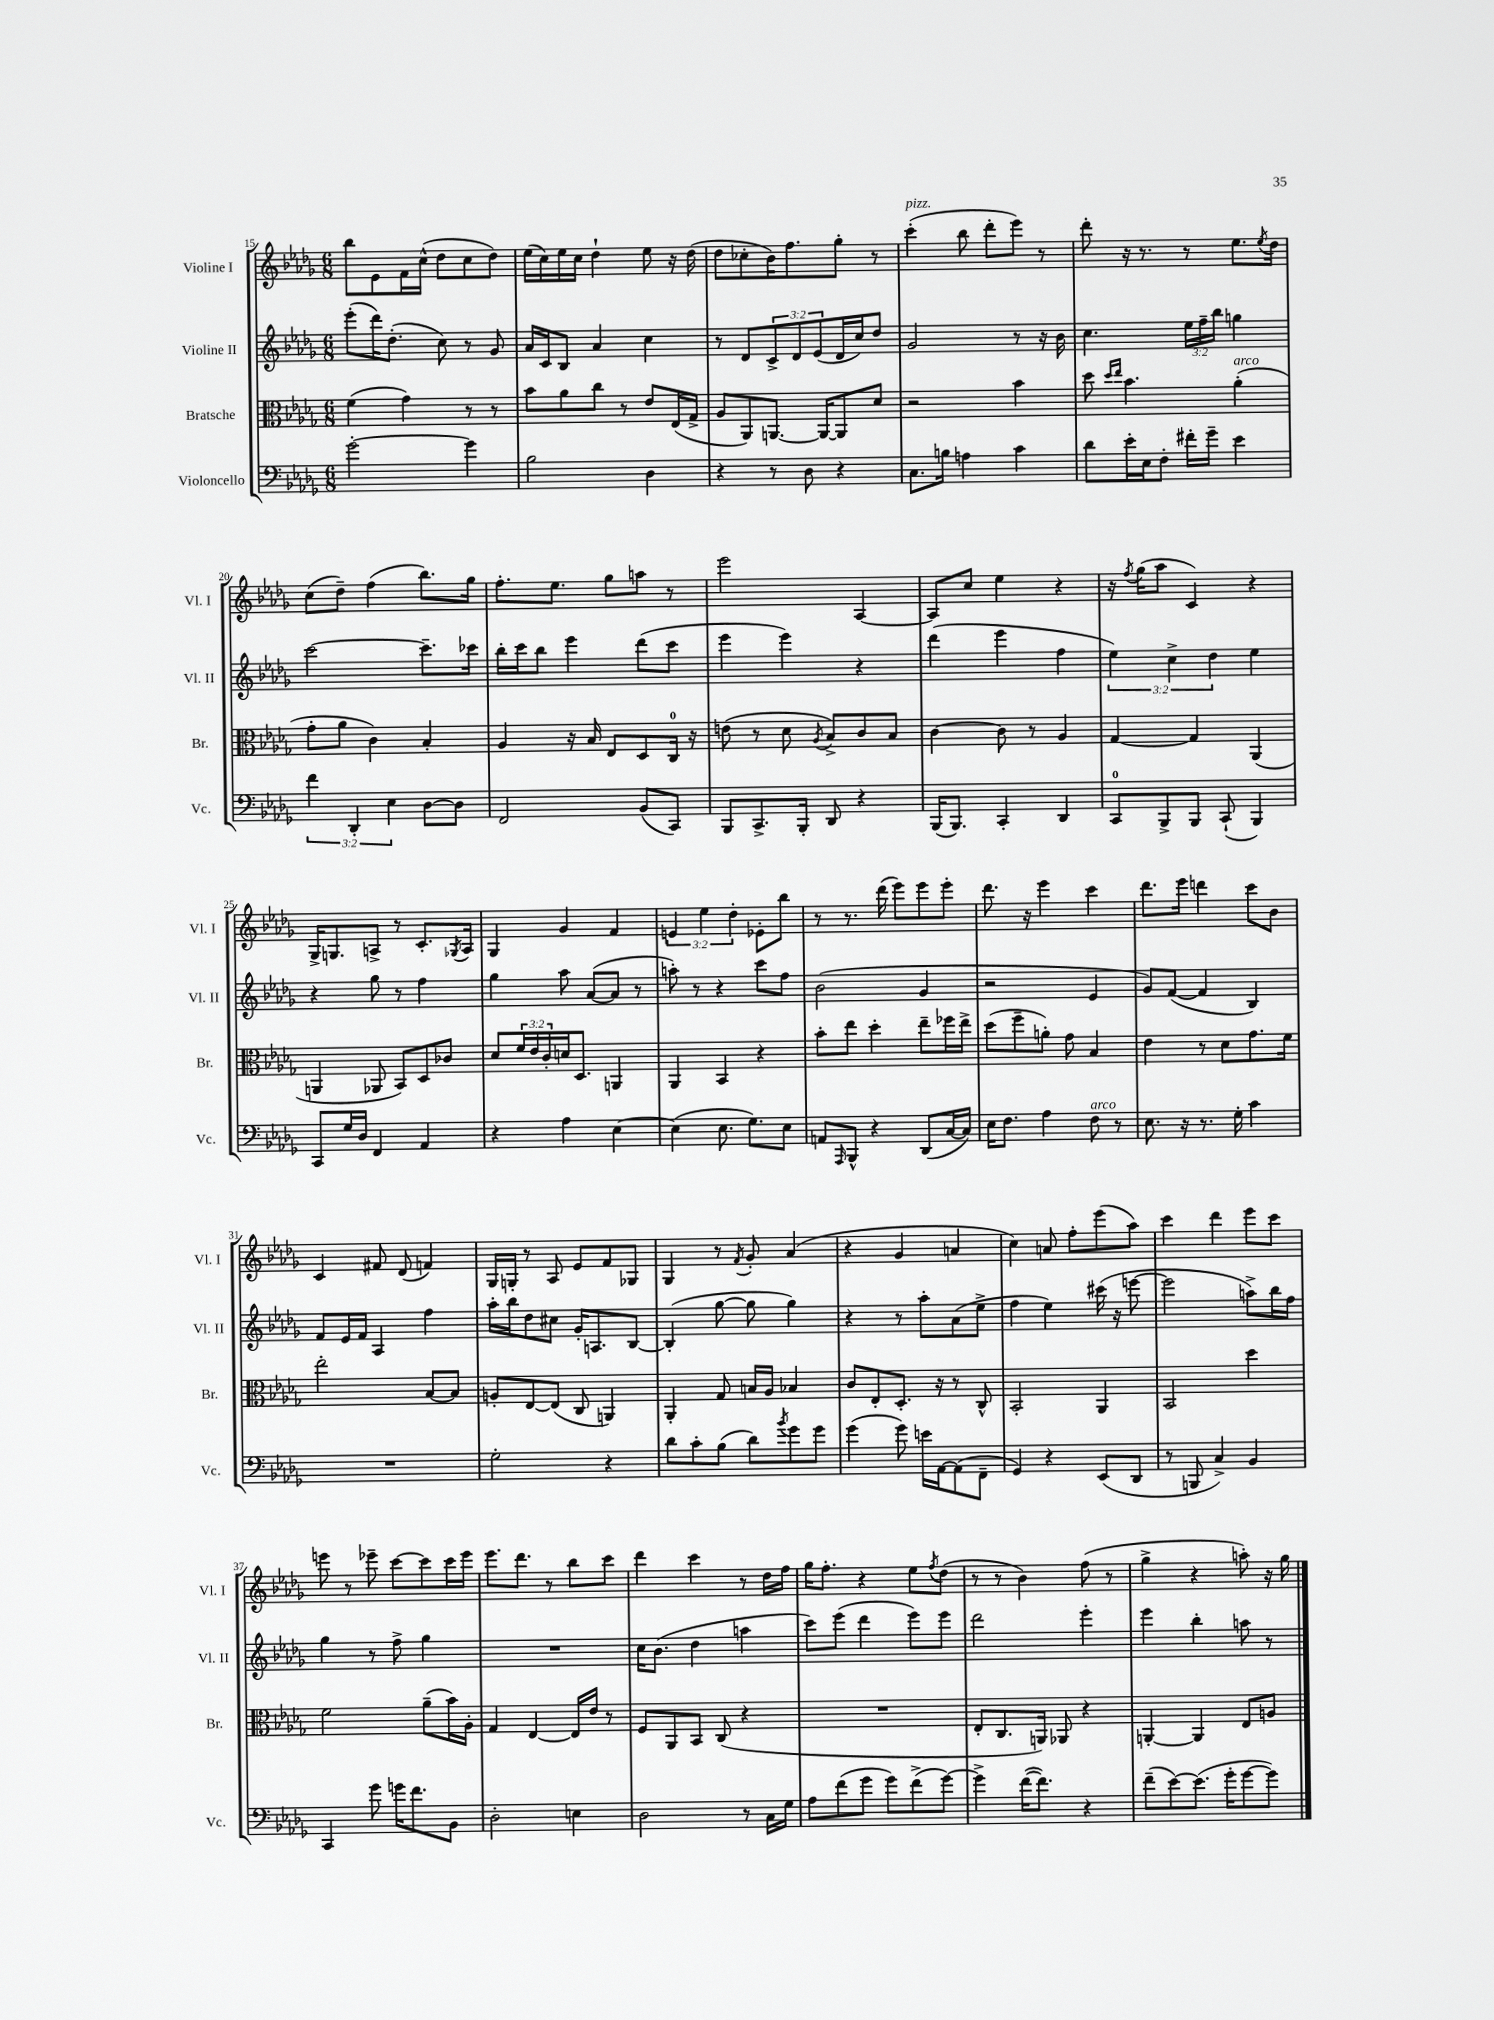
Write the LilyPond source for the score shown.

<<
\new StaffGroup <<
\new Staff = "s0" \with { instrumentName = "Violine I" shortInstrumentName = "Vl. I" } {
    \clef treble \key des \major \numericTimeSignature \time 6/8 \override Staff.TupletNumber.text = #tuplet-number::calc-fraction-text
    bes''8 ees'8 f'16 c''16-^( des''8 c''8 des''8) |
    ees''16( c''16) ees''16 c''16 des''4-! ees''8 r16 des''16( |
    des''8 ces''8-. bes'16) f''8. ges''8-. r8 |
    c'''4-.^\markup { \italic "pizz." }( bes''8 des'''8-. ees'''8) r8 |
    des'''8-. r16 r8. r8 ees''8. \acciaccatura { ees''8 } des''16 |
    c''8( des''8--) f''4( bes''8.) ges''16 |
    f''8.-. ees''8. ges''8 a''8 r8 |
    ees'''2 aes4~ |
    aes8 c''8 ees''4 r4 |
    r16 \acciaccatura { f''8 } ges''16( aes''8 c'4) r4 |
    ges16-> g8. a8-> r8 c'8.-. \acciaccatura { ges8 } a16 |
    ges4 ges'4 f'4 |
    \tuplet 3/2 { e'4 ees''4 des''4-. } ees'8-. bes''8 |
    r8 r8. des'''16( ees'''8) ees'''8 ees'''8-. |
    des'''8. r16 ees'''4 c'''4 |
    des'''8. ees'''16 d'''4 c'''8 bes'8 |
    c'4 fis'8 des'8( f'4) |
    ges16 g16-. r8 aes8 ees'8 f'8 ges8 |
    ges4 r8 \acciaccatura { f'8 } ges'8-. aes'4( |
    r4 ges'4 a'4 |
    c''4) a'8 f''8-. ees'''8( aes''8) |
    c'''4 des'''4 ees'''8 c'''8 |
    e'''8 r8 ees'''8-- c'''8~ c'''8 c'''16 ees'''16 |
    ees'''8. des'''8. r8 bes''8 c'''8 |
    des'''4 c'''4 r8 des''16 f''16 |
    ges''16 f''8.-. r4 ees''8 \acciaccatura { f''8 } des''8( |
    r8 r8 bes'4) f''8( r8 |
    ges''4-> r4 a''8-.) r16 ges''16 \bar "|." |
}
\new Staff = "s1" \with { instrumentName = "Violine II" shortInstrumentName = "Vl. II" } {
    \clef treble \key des \major \numericTimeSignature \time 6/8 \override Staff.TupletNumber.text = #tuplet-number::calc-fraction-text
    ees'''8-.( des'''16) des''8.-.( c''8) r8 ges'8 |
    aes'16 c'16 bes8 aes'4 c''4 |
    r8 des'8 \tuplet 3/2 { c'8-> des'8 ees'8( } des'16 c''16) des''8 |
    ges'2 r8 r16 bes'16 |
    c''4. \tuplet 3/2 { ees''16 f''16-- bes''16 } g''4 |
    c'''2~ c'''8.-- ces'''16 |
    bes''16-. c'''16 bes''8 ees'''4 des'''8( c'''8 |
    ees'''4 ees'''4) r4 |
    des'''4( ees'''4 f''4 |
    \tuplet 3/2 { ees''4) c''4-> des''4 } ees''4 |
    r4 ges''8 r8 f''4 |
    ges''4 aes''8 aes'8~( aes'8 r8 |
    a''8-.) r8 r4 c'''8 f''8 |
    bes'2( ges'4 |
    r2 ees'4 |
    ges'8) f'8~( f'4 bes4) |
    f'8 ees'16 f'16 aes4 f''4 |
    aes''16-. bes''16 des''8 cis''8 ges'16-. a8. bes8~ |
    bes4-.( ges''8~ ges''8 ges''4) |
    r4 r8 aes''8-. aes'8( ees''8-> |
    f''4 ees''4) cis'''16( r16 e'''8~ |
    e'''2 a''8->) bes''16 f''16 |
    ges''4 r8 f''8-> ges''4 |
    R2. |
    c''16 bes'8.( des''4 a''4 |
    c'''8) ees'''8( des'''4 ees'''8) ees'''8 |
    des'''2 ees'''4-. |
    ees'''4 bes''4-. a''8 r8 \bar "|." |
}
\new Staff = "s2" \with { instrumentName = "Bratsche" shortInstrumentName = "Br." } {
    \clef alto \key des \major \numericTimeSignature \time 6/8 \override Staff.TupletNumber.text = #tuplet-number::calc-fraction-text
    f'4( ges'4) r8 r8 |
    bes'8 aes'8 c''8 r8 ees'8 ees16( ges16-> |
    aes8 aes,8) a,8.~ a,16~ a,8 des'8 |
    r2 bes'4 |
    des''8 \grace { des''16 ees''16 } bes'4. aes'4-.^\markup { \italic "arco" }( |
    ges'8-. aes'8 c'4) bes4-. |
    aes4 r16 bes16 ees8 des8 c16-0 r16 |
    e'8( r8 des'8 \acciaccatura { aes8 } bes8->) c'8 bes8 |
    c'4~ c'8 r8 aes4 |
    ges4~ ges4 aes,4( |
    a,4 aes,8 bes,8) des8 ces'8 |
    des'8 \tuplet 3/2 { f'16 ees'16 c'16-. } d'16 des8. a,4 |
    aes,4 bes,4 r4 |
    bes'8-. ees''8 des''4-. ees''8-- fes''16 ees''16-> |
    des''8( f''8-- a'8-.) ges'8 bes4 |
    ees'4 r8 des'8 ges'8. f'16 |
    ees''2-. bes8~ bes8 |
    a8-. ees8~ ees8( c8 a,4) |
    aes,4-. ges8 b16 aes16 bes4 |
    c'8 ees8-. des8.-. r16 r8 c8-^ |
    bes,2-. aes,4 |
    bes,2 des''4 |
    f'2 aes'8--( bes'16) aes16-. |
    ges4 ees4~ ees16 ees'16 r8 |
    f8 aes,8 bes,8 c8( r4 |
    R2. |
    ees8-. c8. a,16) aes,8 r4 |
    a,4~-. a,4 ees8 a8 \bar "|." |
}
\new Staff = "s3" \with { instrumentName = "Violoncello" shortInstrumentName = "Vc." } {
    \clef bass \key des \major \numericTimeSignature \time 6/8 \override Staff.TupletNumber.text = #tuplet-number::calc-fraction-text
    ges'2~-. ges'4 |
    bes2 des4 |
    r4 r8 des8 r4 |
    c8. b16 a4 c'4 |
    des'8 ees'16-. ees16 f8-. fis'16-. ges'16-- ees'4 |
    \tuplet 3/2 { f'4 des,4-. ees4 } des8~ des8 |
    f,2 bes,8( c,8) |
    bes,,8 c,8.-> bes,,16-. des,8 r4 |
    bes,,16( bes,,8.) c,4-. des,4 |
    c,8-0 bes,,8-> bes,,8 c,8-!( bes,,4) |
    c,8 ges16 des16 f,4 aes,4 |
    r4 aes4 ees4~ |
    ees4( ees8. ges8.) ees8 |
    a,8 \grace { aes,,16 } bes,,8-^ r4 des,8( c16~ c16) |
    ees16 f8. aes4 f8^\markup { \italic "arco" } r8 |
    ees8. r16 r8. ges16-. c'4 |
    R2. |
    ges2-. r4 |
    des'8 c'8-. bes8( des'8) \acciaccatura { bes'8 } ges'8 ges'8 |
    ges'4( ges'8) e'16 aes,16~ aes,8( f,8-- |
    ges,4) r4 ees,8( des,8 |
    r8 b,,8 c4->) bes,4 |
    c,4 ges'8 g'16 f'8. bes,8 |
    des2-. e4 |
    des2 r8 c16 ges16 |
    aes8 f'8( ges'8 ges'8) f'8->( ges'8~) |
    ges'4-> f'16~( f'8.) r4 |
    f'8--( ees'8~) ees'8.( ges'16-. ges'8~ ges'8) \bar "|." |
}
>>
>>
\layout { \context { \Score currentBarNumber = #15 } }
